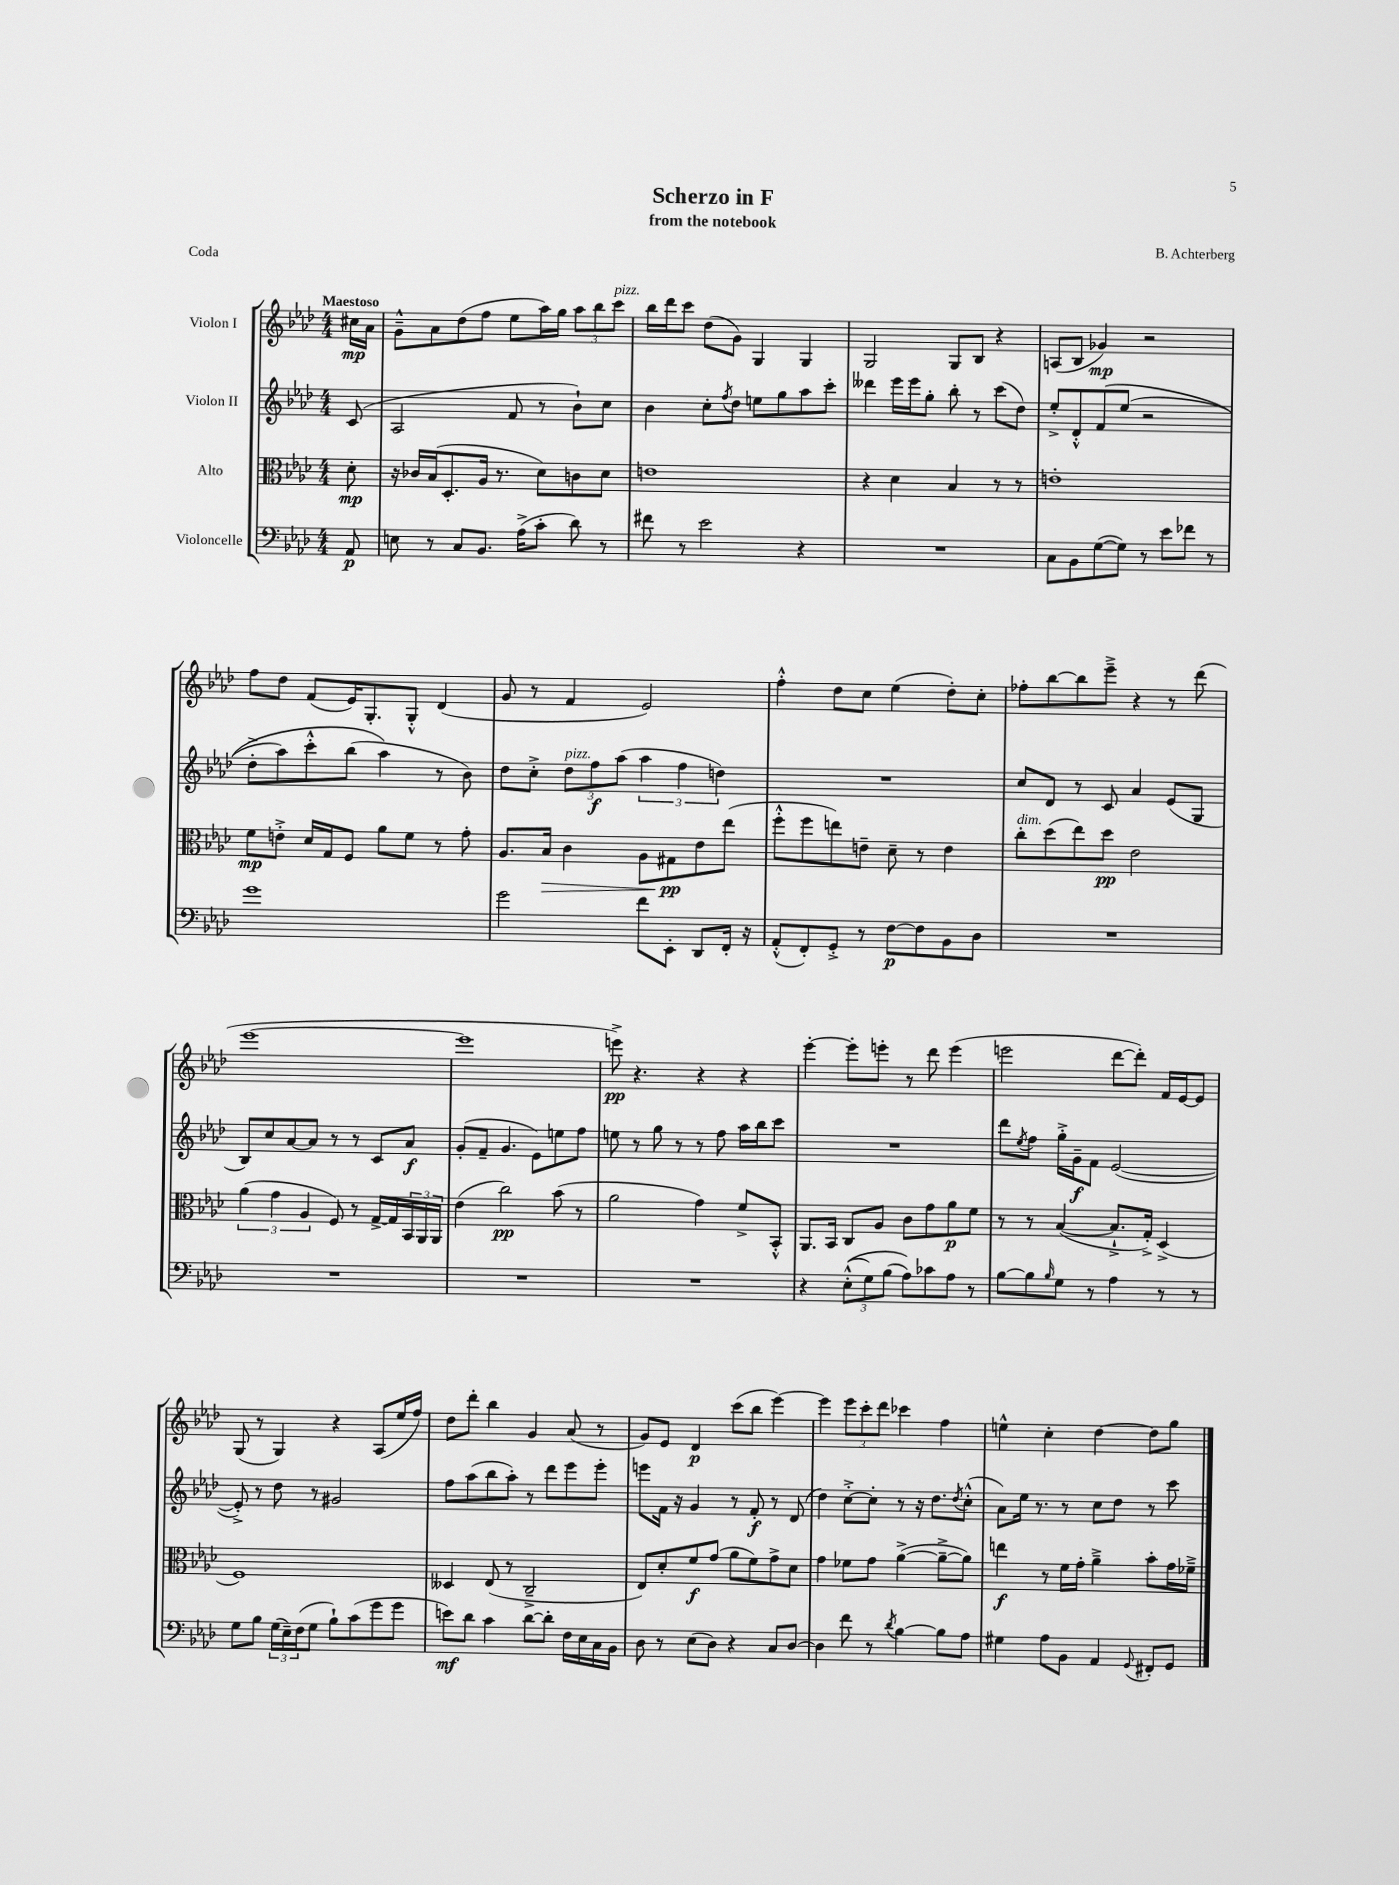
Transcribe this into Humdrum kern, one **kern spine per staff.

**kern	**dynam	**kern	**dynam	**kern	**dynam	**kern	**dynam
*part4	*part4	*part3	*part3	*part2	*part2	*part1	*part1
*staff4	*staff4	*staff3	*staff3	*staff2	*staff2	*staff1	*staff1
*I"Violoncelle	*	*I"Alto	*	*I"Violon II	*	*I"Violon I	*
*clefF4	*	*clefC3	*	*clefG2	*	*clefG2	*
*k[b-e-a-d-]	*	*k[b-e-a-d-]	*	*k[b-e-a-d-]	*	*k[b-e-a-d-]	*
*M4/4	*	*M4/4	*	*M4/4	*	*M4/4	*
=	=	=	=	=	=	=	=
!	!	!	!	!	!	!LO:TX:a:B:t=Maestoso	!
8AA-/	p	8d-'\	mp	(8c/	.	16cc#X\LL	mp
.	.	.	.	.	.	16a-\JJ	.
=1	=1	=1	=1	=1	=1	=1	=1
8En\	.	16r	.	2A-/	.	8g~^^\L	.
.	.	16c-X/LL	.	.	.	.	.
8r	.	(16B-/J	.	.	.	8a-\	.
.	.	8.D-'/	.	.	.	.	.
8C/L	.	.	.	.	.	(8dd-\	.
8.BB-/J	.	16A-/Jk	.	.	.	8ff\J	.
.	.	8.r	.	.	.	.	.
.	.	.	.	8f/	.	8ee-\L	.
(16A-^\KL	.	.	.	.	.	.	.
8c'\J	.	8d-\L)	.	8r	.	16aa-\L)	.
.	.	.	.	.	.	16gg\JJ	.
8d-\)	.	8cn\	.	8b-`\L)	.	12aa-\L	.
.	.	.	.	.	.	12bb-\	.
8r	.	8d-\J	.	8cc\J	.	.	.
!	!	!	!	!	!	!LO:TX:a:i:t=pizz.	!
.	.	.	.	.	.	12ccc\J	.
=2	=2	=2	=2	=2	=2	=2	=2
8f#X\	.	1en	.	4b-\	.	16bb-\LL	.
.	.	.	.	.	.	16ddd-\J	.
8r	.	.	.	.	.	8ccc\J	.
2e-\	.	.	.	8cc'\L	.	(8dd-\L	.
.	.	.	.	8qff/	.	.	.
.	.	.	.	8dd-\J	.	8g\J)	.
.	.	.	.	8een\L	.	4G/	.
.	.	.	.	8gg\	.	.	.
4r	.	.	.	8aa-\	.	4G/	.
.	.	.	.	8ccc'\J	.	.	.
=3	=3	=3	=3	=3	=3	=3	=3
1r	.	4r	.	4ddd--X\	.	2G/	.
.	.	4d-\	.	16eee-\LL	.	.	.
.	.	.	.	16eee-\J	.	.	.
.	.	.	.	8gg'\J	.	.	.
.	.	4B-/	.	8bb-'\	.	8G/L	.
.	.	.	.	8r	.	8B-/J	.
.	.	8r	.	(8ccc\L	.	4r	.
.	.	8r	.	8dd-\J)	.	.	.
=4	=4	=4	=4	=4	=4	=4	=4
8C\L	.	1en'	.	8ee-'^/L	.	(8An/L	.
8BB-\	.	.	.	8d-'^^/	.	8B-/J	.
([8G\	.	.	.	(8f/	.	4g-X/)	mp
8G\J])	.	.	.	(8ee-/J	.	.	.
8r	.	.	.	2r	.	2r	.
8e-\L	.	.	.	.	.	.	.
8f-X\J	.	.	.	.	.	.	.
8r	.	.	.	.	.	.	.
!!LO:LB:g=z
=5	=5	=5	=5	=5	=5	=5	=5
1g	.	8f\L	mp	8dd-'^\L	.	8ff\L	.
.	.	8en'^\J	.	8aa-\)	.	8dd-\J	.
.	.	16d-/LL	.	8ccc'^^\	.	(8f/L	.
.	.	16G/J	.	.	.	.	.
.	.	8F/J	.	(8bb-\J	.	16e-/K)	.
.	.	.	.	.	.	8.G'/	.
.	.	8a-\L	.	4aa-\)	.	.	.
.	.	8f\J	.	.	.	8G'^^/J	.
.	.	8r	.	8r	.	(4d-/	.
.	.	8g'\	.	8b-\)	.	.	.
=6	=6	=6	=6	=6	=6	=6	=6
2g\	.	8.A-/L	.	8dd-\L	.	8g/	.
.	.	.	.	8cc'^\J	.	8r	.
!	!	!	!LO:HP:b	!	!	!	!
.	.	16B-/Jk	>	.	.	.	.
!	!	!	!	!LO:TX:a:i:t=pizz.	!	!	!
.	.	4c\	.	12dd-\L	.	4f/	.
.	.	.	.	12ff\	f	.	.
.	.	.	.	(12aa-\J	.	.	.
8f\L	.	8A-\L	.	6aa-\	.	2e-/)	.
8EE-'\J	.	8G#X\	pp	.	.	.	.
.	.	.	.	6ff\	.	.	.
8DD-/L	.	8e-\	]	.	.	.	.
.	.	.	.	6ddn\)	.	.	.
16FF'/Jk	.	(8ee-\J	.	.	.	.	.
16r	.	.	.	.	.	.	.
=7	=7	=7	=7	=7	=7	=7	=7
(8AA-'^^/L	.	8ff'^^\L	.	1r	.	4ff'^^\	.
8FF'/)	.	8ff\	.	.	.	.	.
8GG'^/J	.	8een\)	.	.	.	8dd-\L	.
8r	.	8en~\J	.	.	.	8cc\J	.
[8F\L	p	8d-~\	.	.	.	(4ee-\	.
8F\]	.	8r	.	.	.	.	.
8BB-\	.	4e\	.	.	.	8dd-'\L)	.
8D-\J	.	.	.	.	.	8cc'\J	.
=8	=8	=8	=8	=8	=8	=8	=8
!	!	!LO:TX:a:i:t=dim.	!	!	!	!	!
1r	.	8cc'\L	.	8cc/L	.	8ff-X'\L	.
.	.	(8dd-\	.	8d-/J	.	[8bb-\	.
.	.	8ee-\)	.	8r	.	8bb-\]	.
.	.	8dd-\J	pp	8c/	.	8eee-~^\J	.
.	.	2e-\	.	4a-/	.	4r	.
.	.	.	.	(8e-/L	.	8r	.
.	.	.	.	8G/J	.	(8ddd-\	.
!!LO:LB:g=z
=9	=9	=9	=9	=9	=9	=9	=9
1r	.	(6a-\	.	8B-/L)	.	[1eee-	.
.	.	.	.	8cc/	.	.	.
.	.	6g\	.	.	.	.	.
.	.	.	.	[8a-/	.	.	.
.	.	6A-/	.	.	.	.	.
.	.	.	.	8a-/J]	.	.	.
.	.	8F/)	.	8r	.	.	.
.	.	8r	.	8r	.	.	.
.	.	[16G^/LL	.	8c/L	.	.	.
.	.	16G/]	.	.	.	.	.
.	.	24BB-/	.	8a-/J	f	.	.
.	.	24AA-/	.	.	.	.	.
.	.	24AA-/JJ	.	.	.	.	.
=10	=10	=10	=10	=10	=10	=10	=10
1r	.	(4e-\	.	(8g'/L	.	1eee-]	.
.	.	.	.	8f~/J	.	.	.
.	.	2cc\)	pp	4.g/	.	.	.
.	.	.	.	8e-\L)	.	.	.
.	.	(8b-\	.	8een\	.	.	.
.	.	8r	.	8ff\J	.	.	.
=11	=11	=11	=11	=11	=11	=11	=11
1r	.	2a-\	.	8een\	.	8eeen^\)	pp
.	.	.	.	8r	.	4.r	.
.	.	.	.	8gg\	.	.	.
.	.	.	.	8r	.	.	.
.	.	4g\)	.	8r	.	4r	.
.	.	.	.	8ff\	.	.	.
.	.	8f^/L	.	16aa-\LL	.	4r	.
.	.	.	.	16bb-\J	.	.	.
.	.	8BB-'^^/J	.	8ccc\J	.	.	.
=12	=12	=12	=12	=12	=12	=12	=12
4r	.	8.AA-/L	.	1r	.	[4eee-'\	.
.	.	16BB-/Jk	.	.	.	.	.
((12E-'^^\L	.	8C/L	.	.	.	8eee-'\L]	.
12G\)	.	.	.	.	.	.	.
.	.	8A-/J	.	.	.	8eeen'\J	.
(12B-\J	.	.	.	.	.	.	.
8A-\L))	.	8c\L	.	.	.	8r	.
8c-X\	.	8g\	.	.	.	8ddd-\	.
8A-\J	.	8a-\	p	.	.	(4eee\	.
8r	.	8f\J	.	.	.	.	.
=13	=13	=13	=13	=13	=13	=13	=13
[8B-\L	.	8r	.	8ddd-\L	.	2eeen\	.
.	.	.	.	8qee-/	.	.	.
8B-\]	.	8r	.	8ff\J	.	.	.
16qqB-/	.	.	.	.	.	.	.
8G\J	.	([4B-/	.	16gg'^\LL	.	.	.
.	.	.	.	16g~\J	f	.	.
8r	.	.	.	8f\J	.	.	.
4A-\	.	8.B-`^/L]	.	([2e-/	.	[8ddd-\L	.
.	.	.	.	.	.	8ddd-'\J])	.
.	.	16G'^/Jk)	.	.	.	.	.
8r	.	(4D-^/	.	.	.	16f/LL	.
.	.	.	.	.	.	[16e-/J	.
8r	.	.	.	.	.	8e-/J]	.
!!LO:LB:g=z
=14	=14	=14	=14	=14	=14	=14	=14
8G\L	.	1F)	.	8e-'^/])	.	(8G/	.
8B-\J	.	.	.	8r	.	8r	.
(24G\LL	.	.	.	8dd-\	.	4G/)	.
24E-~\)	.	.	.	.	.	.	.
(24F\J	.	.	.	.	.	.	.
8G\J	.	.	.	8r	.	.	.
8B-`\L)	.	.	.	2g#X/	.	4r	.
(8c\	.	.	.	.	.	.	.
8g\	.	.	.	.	.	(8A-/L	.
8g\J	.	.	.	.	.	16ee-/L	.
.	.	.	.	.	.	16ff/JJ)	.
=15	=15	=15	=15	=15	=15	=15	=15
8en\L)	mf	4D--X/	.	8ff\L	.	8dd-\L	.
8d-\J	.	.	.	(8aa-\	.	8ddd-'\J	.
4c\	.	(8E-/	.	8bb-\	.	4bb-\	.
.	.	8r	.	8aa-'\J)	.	.	.
[8d-\L	.	2C~^/	.	8r	.	4g/	.
8d-'\J]	.	.	.	8ddd-\L	.	.	.
16F\LL	.	.	.	8eee-\	.	(8a-/	.
16E-\	.	.	.	.	.	.	.
16C\	.	.	.	8eee-'\J	.	8r	.
16BB-\JJ	.	.	.	.	.	.	.
=16	=16	=16	=16	=16	=16	=16	=16
8D-\	.	8E-/L)	.	8eeen\L	.	8g/L)	.
8r	.	8d-'/	.	16f\Jk	.	8e-/J	.
.	.	.	.	16r	.	.	.
(8E-\L	.	8f/	f	4g/	.	4d-/	p
8D-\J)	.	(8g/J	.	.	.	.	.
4r	.	8a-\L	.	8r	.	(8ccc\L	.
.	.	8f\)	.	8f'/	f	8bb-\J	.
8C/L	.	8g^\	.	8r	.	[4eee-\)	.
[8D-/J	.	8d-\J	.	(8d-/	.	.	.
=17	=17	=17	=17	=17	=17	=17	=17
4D-\]	.	4g\	.	4dd-\)	.	4eee-\]	.
8f\	.	8f-X\L	.	[8cc'^\L	.	12eee-\L	.
.	.	.	.	.	.	12ccc'\	.
8r	.	8g\J	.	8cc'\J]	.	.	.
.	.	.	.	.	.	12ddd-\J	.
8qd-/	.	.	.	.	.	.	.
[4B-\	.	([4a-^\	.	8r	.	4ccc-X\	.
.	.	.	.	16r	.	.	.
.	.	.	.	8.dd-\L	.	.	.
8B-\L]	.	8a-~^\L_	.	.	.	4ff\	.
.	.	.	.	8qdd-/	.	.	.
8A-\J	.	8a-\J])	.	(8cc'^^\J	.	.	.
=18	=18	=18	=18	=18	=18	=18	=18
4G#X\	.	4een\	f	8a-\L)	.	4een^^\	.
.	.	.	.	16ee-\Jk	.	.	.
.	.	.	.	8.r	.	.	.
8A-\L	.	8r	.	.	.	4cc'\	.
8BB-\J	.	16f\LL	.	8r	.	.	.
.	.	16g'\JJ	.	.	.	.	.
4AA-/	.	4a-~^\	.	8cc\L	.	[4dd-\	.
.	.	.	.	8dd-\J	.	.	.
8qqGG/	.	.	.	.	.	.	.
8FF#X'/L	.	8b-'\L	.	8r	.	8dd-\L]	.
8GG/J	.	16g\L	.	8ccc\	.	8gg\J	.
.	.	16f-X~^\JJ	.	.	.	.	.
==	==	==	==	==	==	==	==
*-	*-	*-	*-	*-	*-	*-	*-
